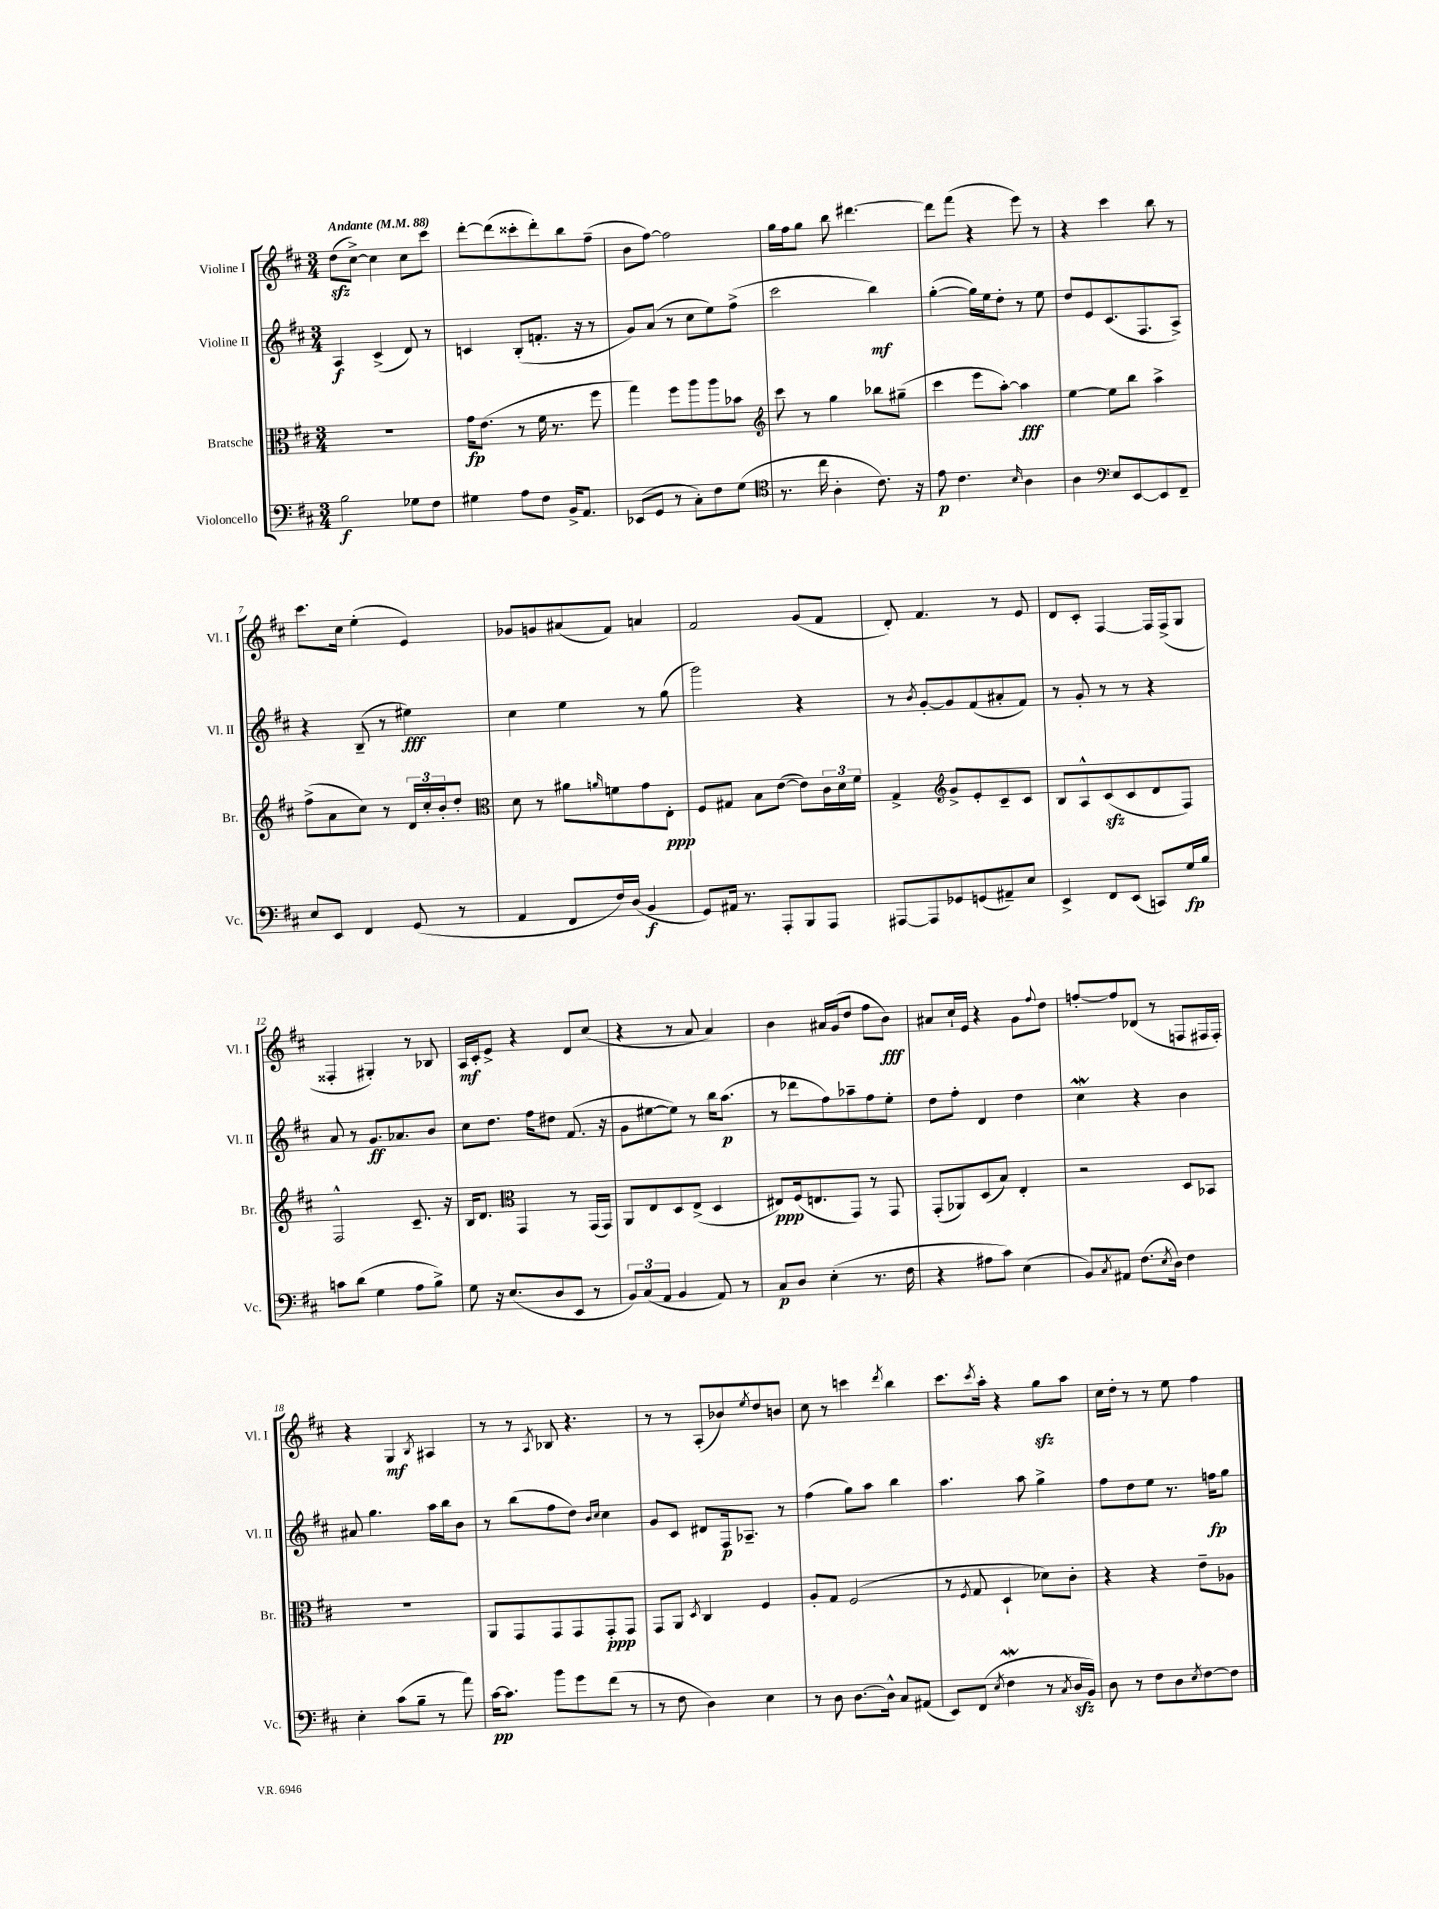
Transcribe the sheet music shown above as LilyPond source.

<<
\new StaffGroup <<
\new Staff = "s0" \with { instrumentName = "Violine I" shortInstrumentName = "Vl. I" } {
    \clef treble \key d \major \numericTimeSignature \time 3/4 \tempo "Andante" 4 = 88
    d''8\sfz( cis''8~->) cis''4 cis''8 cis'''8 |
    d'''8~-. d'''8( cisis'''8-. d'''8-.) b''8 fis''8--( |
    b'8 fis''8~) fis''2 |
    g''16 fis''16 g''8 b''8 dis'''4.~ |
    dis'''8 fis'''8( r4 e'''8) r8 |
    r4 cis'''4 b''8 r8 |
    cis'''8. cis''16 e''4-.( e'4) |
    ges'8 g'8 ais'8( fis'8) a'4 |
    fis'2 g'8( fis'8 |
    d'8-.) fis'4. r8 e'8 |
    d'8 cis'8-. fis4~ fis16 fis16->( g8 |
    fisis4-. gis4-.) r8 bes8 |
    a16\mf cis'16-. e'8-> r4 d'8 cis''8( |
    r4 r8 a'8 a'4) |
    b'4 ais'16 g'16( d''8 fis''8 b'8\fff) |
    ais'8 cis''16-! e'16 r4 g'8 \appoggiatura { fis''8 } d''8 |
    f''8~-. f''8 des'8( r8 f8 fis16 fis16-.) |
    r4 g4\mf \acciaccatura { b8 } ais4 |
    r8 r8 \acciaccatura { a8 } bes8 r4. |
    r8 r8 a8-.( bes'8) \acciaccatura { e''8 } d''8 b'8 |
    cis''8 r8 c'''4 \acciaccatura { d'''8 } b''4 |
    cis'''8. \acciaccatura { cis'''8 } a''16-. r4 g''8\sfz a''8 |
    cis''16 d''16-. r8 r8 e''8 fis''4 \bar "|." |
}
\new Staff = "s1" \with { instrumentName = "Violine II" shortInstrumentName = "Vl. II" } {
    \clef treble \key d \major \numericTimeSignature \time 3/4
    a4\f cis'4->( d'8) r8 |
    c'4 b8-.( f'8.-. r16 r8 |
    g'8) a'8( r8 cis''8 e''8) fis''8->( |
    cis'''2 b''4\mf) |
    g''4~-.( g''16) e''16 d''8-. r8 e''8 |
    d''8 e'8 cis'8.( fis8. a8->) |
    r4 b8--( r8 eis''4\fff) |
    cis''4 e''4 r8 g''8( |
    g'''2) r4 |
    r8 \acciaccatura { b'8 } g'8~-. g'8 fis'8( ais'8-. fis'8) |
    r8 g'8-. r8 r8 r4 |
    a'8 r8 g'8.\ff aes'8. b'8 |
    cis''8 d''8. fis''16 dis''8 fis'8.( r16 |
    g'8 eis''8~ eis''8) r8 b''16 a''8.\p( |
    r8 des'''8 fis''8) aes''8-- fis''8 e''8-. |
    d''8 fis''8-. d'4 d''4 |
    cis''4\mordent r4 b'4 |
    ais'8 g''4. a''16 b''16 b'8 |
    r8 b''8( fis''8 d''8) \grace { b'16 cis''16 } cis''4 |
    g'8 cis'8 dis'8 fis16\p aes8.-- r8 |
    fis''4( g''8) a''8 b''4 |
    a''4. a''8 g''4-> |
    fis''8 d''8 e''8 r8. f''16\fp g''8 \bar "|." |
}
\new Staff = "s2" \with { instrumentName = "Bratsche" shortInstrumentName = "Br." } {
    \clef alto \key d \major \numericTimeSignature \time 3/4
    R2. |
    g'16\fp e'8.( r8 fis'16 r8. fis''8 |
    g''4) fis''8 a''8 a''8 bes'8 |
    \clef treble cis'''8 r8 g''4 bes''8 gis''8--( |
    cis'''4 e'''8 a''8~-.) a''4\fff |
    e''4~ e''8 b''8 a''4-> |
    fis''8->( a'8 cis''8) r8 \tuplet 3/2 { d'16 cis''16-. b'16-. } d''8-. |
    \clef alto d'8 r8 ais'8 \grace { a'16 } f'8 g'8 e8-.\ppp |
    fis8 gis8 b8 e'8~( e'8) \tuplet 3/2 { cis'16 d'16 fis'16 } |
    g4-> \clef treble g'8-> e'8-. cis'8-- cis'8 |
    b8 a8-^ cis'8\sfz( cis'8 d'8 fis8) |
    fis2-^ cis'8.-- r16 |
    b16 d'8. \clef alto g,4 r8 g,16( g,16) |
    a,8 e8 d8 e8->( d4 |
    eis8\ppp) fis16( e8. g,8) r8 g,8 |
    g,8-.( aes,8) d8( b8) e4-. |
    r2 d8 bes,8 |
    R2. |
    a,8 g,8 g,8 g,8 g,8-.\ppp g,8 |
    g,8 a,8 \acciaccatura { d8 } cis4 fis4 |
    a8-. g8 fis2( |
    r8 \acciaccatura { fis8 } g8 d4-! des'8) cis'8-. |
    r4 r4 e'8-- aes8 \bar "|." |
}
\new Staff = "s3" \with { instrumentName = "Violoncello" shortInstrumentName = "Vc." } {
    \clef bass \key d \major \numericTimeSignature \time 3/4
    b2\f ges8 fis8 |
    gis4 a8 fis8 b,16-> a,8. |
    ees,8( g,8 r8 cis8-.) fis8 g8( |
    \clef tenor r8. cis''16 a4-. cis'8.) r16 |
    e'8\p cis'4. \grace { b16 } a4 |
    a4 \clef bass e8 e,8~ e,8 fis,8-- |
    e8 e,8 fis,4 g,8( r8 |
    a,4 fis,8 fis16) d16( b,4\f |
    g,8) ais,16 r8. a,,8-. b,,8 a,,8 |
    ais,,8~ ais,,8 ges,8 g,8( ais,8--) e8 |
    e,4-> fis,8 e,8( c,8) g16\fp b16 |
    c'8 d'8( g4 a8 b8->) |
    g8 r16 e8.( d8 e,8 r8 |
    \tuplet 3/2 { b,8) cis8( a,8 } b,4 a,8) r8 |
    cis8\p d8 e4-.( r8. fis16 |
    r4 ais8 cis'8) e4( |
    b,8) \acciaccatura { cis8 } ais,8 fis8.( \acciaccatura { e8 } d16) fis4 |
    e4-. cis'8( b8-- r8 a'8) |
    cis'16~\pp cis'8. b'8 g'8 fis'8( r8 |
    r8 fis8 d4) e4 |
    r8 d8 d8.~ d16-^ cis8 ais,8( |
    e,8) fis,8( \acciaccatura { e8 } fis4\mordent r8 \acciaccatura { cis8 } d16\sfz b,16) |
    d8 r8 fis8 d8 \acciaccatura { e8 } fis8~ fis8 \bar "|." |
}
>>
>>
